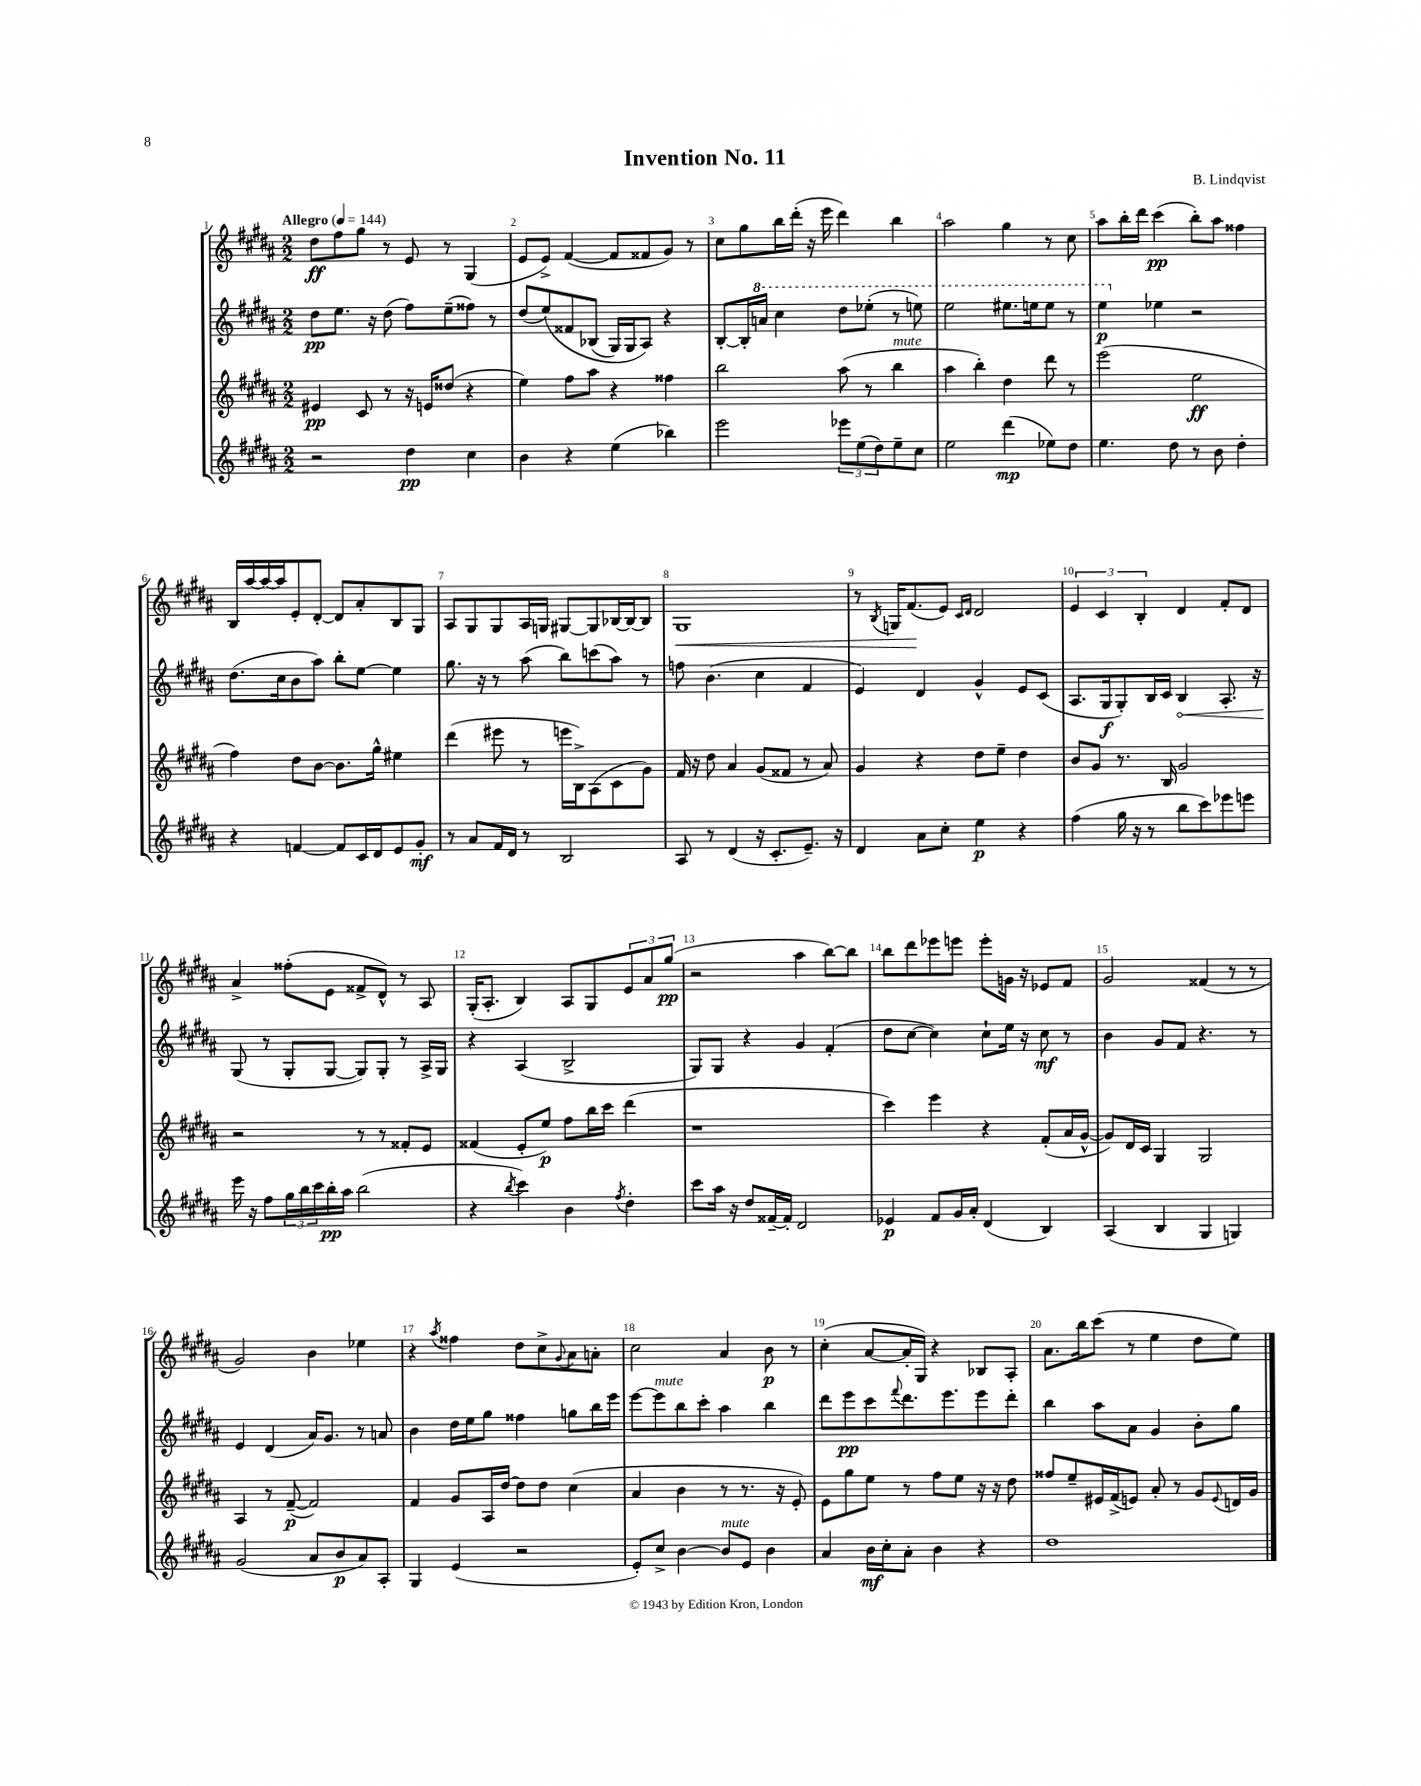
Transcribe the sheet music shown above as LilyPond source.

\header { title = "Invention No. 11" composer = "B. Lindqvist" }
<<
\new StaffGroup <<
\new Staff = "s0" {
    \clef treble \key b \major \numericTimeSignature \time 2/2 \tempo "Allegro" 4 = 144
    dis''8\ff fis''8 gis''8 r8 e'8 r8 gis4( |
    e'8 e'8->) fis'4~( fis'8 fisis'8 gis'8) r8 |
    cis''8 gis''8 b''16 dis'''16-.( r16 e'''16 dis'''4) b''4 |
    ais''2 gis''4 r8 cis''8 |
    ais''8 b''16-. dis'''16 cis'''4\pp( b''8-.) ais''8 fisis''4 |
    b16 ais''16~ ais''16~ ais''16 e'8-. dis'8~-. dis'8 ais'8-. b8 gis8 |
    ais8 gis8 gis8 ais16 g16 gis8~ gis8 bes16~ bes16~ bes8 |
    gis1\< |
    r8 \acciaccatura { b8 } g16 fis'8.\!( e'8) \grace { cis'16 dis'16 } dis'2 |
    \tuplet 3/2 { e'4 cis'4 b4-. } dis'4 fis'8-. dis'8 |
    ais'4-> fisis''8-.( e'8 fisis'8-> dis'8-^) r8 ais8 |
    gis16-.( ais8.-. b4) ais8 gis8 \tuplet 3/2 { e'8 ais'8 gis''8\pp( } |
    r2 ais''4 b''8~) b''8 |
    b''8 dis'''8 ees'''8 e'''8 e'''8-. g'16 r16 ees'8 fis'8 |
    gis'2 fisis'4( r8 r8 |
    gis'2) b'4 ees''4 |
    r4 \acciaccatura { ais''8 } fisis''4 dis''8 cis''8-> \appoggiatura { gis'8 } ais'8 a'8-. |
    cis''2 ais'4 b'8\p r8 |
    cis''4-.( ais'8~ ais'16-. gis16) r4 bes8 ais8-. |
    ais'8. b''16 cis'''8( r8 e''4 dis''8 e''8) \bar "|." |
}
\new Staff = "s1" {
    \clef treble \key b \major \numericTimeSignature \time 2/2
    dis''8\pp e''8. r16 dis''8( fis''8) e''8--( fisis''8) r8 |
    dis''8( e''8)\( fisis'8 bes8( gis16) gis16 ais8\) r4 |
    b8~-. b16-. \ottava #1 a''16 cis'''4 dis'''8 ees'''8-.( r8 e'''8) |
    e'''2 eis'''8. e'''16 e'''8 r8 |
    e'''4\p \ottava #0 ees''4 r2 |
    dis''8.( cis''16 b'8 ais''8) b''8-. e''8~ e''4 |
    gis''8. r16 r8 ais''8( b''8) c'''8( ais''8) r8 |
    f''8 b'4.( cis''4 fis'4 |
    e'4) dis'4 gis'4-^ e'8 cis'8( |
    ais8. gis16\f gis8-.) b16 cis'16 \once \override Hairpin.circled-tip = ##t b4\< ais8.-. r16 |
    gis8\!( r8 gis8-. gis8~ gis8) gis8-. r8 ais16-> gis16 |
    r4 ais4( b2-> |
    gis8) gis8 r4 gis'4 fis'4-.( |
    dis''8 cis''8~ cis''4) cis''8-! e''16 r16 cis''8\mf r8 |
    b'4 gis'8 fis'8 r4. r8 |
    e'4 dis'4( ais'16) gis'8. r8 a'8 |
    b'4 dis''16 e''16 gis''8 fisis''4 g''8 b''16 e'''16 |
    e'''8~ e'''8^\markup { \italic "mute" } b''8 cis'''8-. ais''4 b''4 |
    dis'''8 e'''8\pp cis'''8 \appoggiatura { fis'''8 } dis'''8. e'''8. e'''8 dis'''8-. |
    b''4 ais''8 ais'8 gis'4 b'8-. gis''8 \bar "|." |
}
\new Staff = "s2" {
    \clef treble \key b \major \numericTimeSignature \time 2/2
    eis'4\pp cis'8 r8 r16 e'16 disis''8( r4 |
    e''4) fis''8 ais''8 r4 fisis''4 |
    b''2 ais''8( r8 b''4^\markup { \italic "mute" } |
    ais''4 b''4-.) dis''4 dis'''8 r8 |
    e'''2( e''2\ff |
    fis''4) dis''8 b'8~ b'8. gis''16-^ eis''4 |
    dis'''4( eis'''8 r8 e'''16 b16->) ais8( cis'8 gis'8) |
    fis'16 r16 dis''8 ais'4 gis'8( fisis'8 r8 ais'8) |
    gis'4 r4 dis''8 e''8-- dis''4 |
    b'8 gis'8 r8. b16 gis'2 |
    r2 r8 r8 fisis'8-. e'8 |
    fisis'4( e'8-. e''8\p) fis''8 b''16 cis'''16 dis'''4( |
    r1 |
    cis'''4) e'''4 r4 fis'8-.( ais'16 gis'16~-^ |
    gis'8) dis'16 cis'16 gis4 gis2 |
    ais4 r8 fis'8~--\p( fis'2) |
    fis'4 gis'8 ais16 dis''16~ dis''8 dis''8 cis''4( |
    ais'4 b'4 r8 r8. r16 e'8-.) |
    e'8 gis''8 e''8 r8 fis''8 e''8 r16 r16 dis''8 |
    fisis''8 e''8-- eis'16 fis'16->( e'8) ais'8-. r8 gis'8 \appoggiatura { e'8 } d'16 gis'16 \bar "|." |
}
\new Staff = "s3" {
    \clef treble \key b \major \numericTimeSignature \time 2/2
    r2 dis''4\pp cis''4 |
    b'4 r4 e''4( bes''4) |
    e'''2 \tuplet 3/2 { ees'''8 e''8( dis''8) } e''8-- cis''8 |
    e''2 dis'''4\mp( ees''8) dis''8 |
    e''4. dis''8 r8 b'8 dis''4-. |
    r4 f'4~ f'8 cis'16 dis'16 e'8 gis'8-.\mf |
    r8 ais'8 fis'16 dis'16 r8 b2 |
    ais8 r8 dis'4( r16 cis'8.-. e'8.--) r16 |
    dis'4 ais'8 cis''8-. e''4\p r4 |
    fis''4( gis''16 r16 r8 b''8 cis'''8) ees'''8 e'''8 |
    e'''16 r16 fis''8 \tuplet 3/2 { gis''16 b''16 cis'''16 } b''16-.\pp ais''16 b''2( |
    r4 \acciaccatura { b''8 } cis'''4) b'4 \acciaccatura { fis''8 } dis''4-. |
    cis'''8 ais''16 r16 dis''8 fisis'16~-- fisis'16-. dis'2 |
    ees'4\p fis'8 gis'16 ais'16-. dis'4( b4) |
    ais4( b4 gis4 g4) |
    gis'2( ais'8 b'8\p ais'8) ais8-. |
    gis4 e'4( r2 |
    e'8-.) cis''8-> b'4~ b'8^\markup { \italic "mute" } e'8 b'4 |
    ais'4 b'16\mf cis''16-. ais'8-. b'4 r4 |
    dis''1 \bar "|." |
}
>>
>>
\layout { \context { \Score \override BarNumber.break-visibility = ##(#f #t #t) barNumberVisibility = #all-bar-numbers-visible } }
